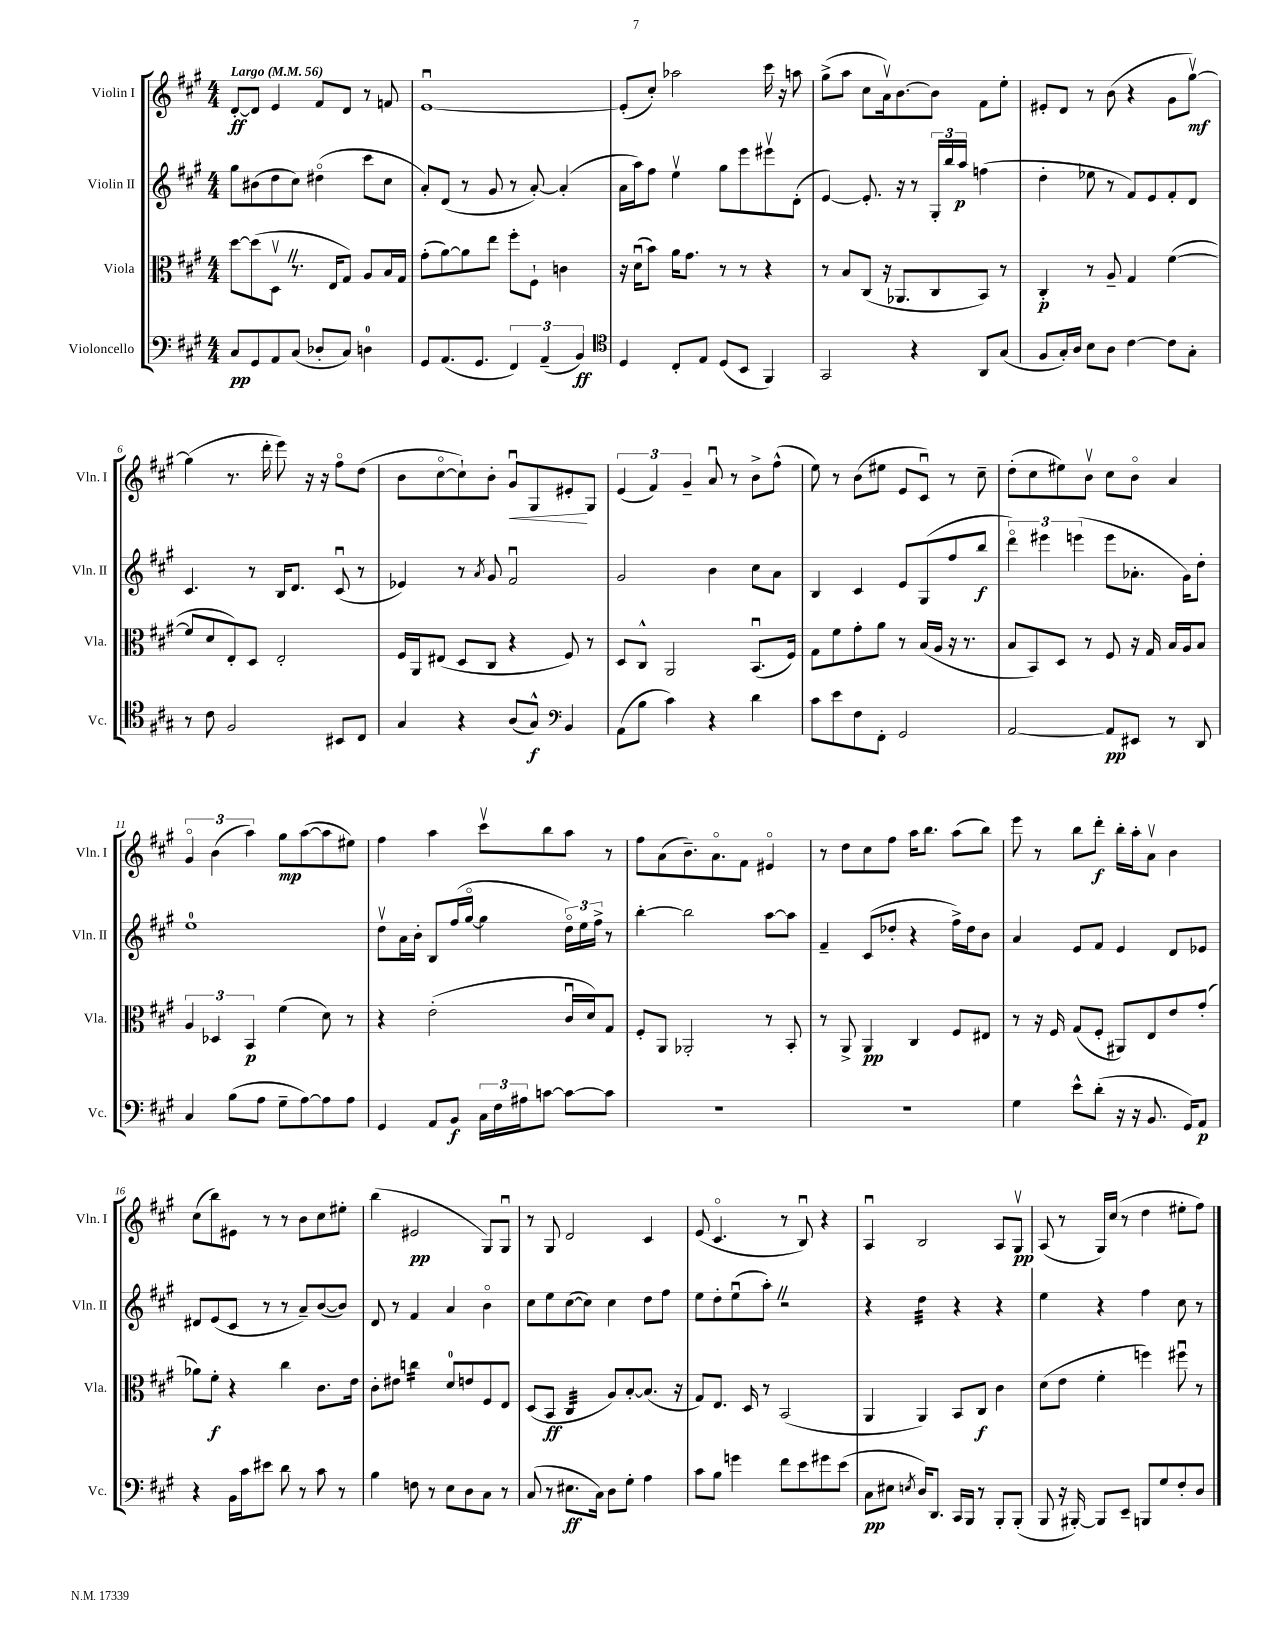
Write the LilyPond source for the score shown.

<<
\new StaffGroup <<
\new Staff = "s0" \with { instrumentName = "Violin I" shortInstrumentName = "Vln. I" } {
    \clef treble \key a \major \numericTimeSignature \time 4/4 \tempo "Largo" 4 = 56
    d'8~-.\ff d'8 e'4 fis'8 d'8 r8 f'8 |
    e'1~\downbow |
    e'8-.( cis''8-.) aes''2 cis'''16 r16 a''8 |
    gis''8->( a''8 cis''8 a'16\upbow) b'8.~ b'8 fis'8 e''8-. |
    eis'8-. d'8 r8 b'8( r4 gis'8 gis''8~\upbow\mf) |
    gis''4( r8. d'''16-. e'''8) r16 r16 fis''8\flageolet d''8( |
    b'8 cis''8~\flageolet cis''8-!) b'8-. gis'8\downbow\< gis8 eis'8-.\! gis8 |
    \tuplet 3/2 { e'4( fis'4) gis'4-- } a'8\downbow r8 b'8-> fis''8-^( |
    e''8) r8 b'8( eis''8 e'8 cis'8\downbow) r8 cis''8-- |
    d''8-.( cis''8 eis''8) b'8\upbow cis''8 b'8\flageolet a'4 |
    \tuplet 3/2 { gis'4\flageolet b'4( a''4) } gis''8\mp a''8~( a''8 eis''8) |
    fis''4 a''4 cis'''8\upbow b''8 a''8 r8 |
    fis''8 a'8( b'8.--) a'8.\flageolet fis'8 eis'4\flageolet |
    r8 d''8 cis''8 fis''8 a''16 b''8. a''8( b''8) |
    e'''8 r8 b''8 d'''8-.\f b''16-. a''16-. a'8\upbow b'4 |
    cis''8( b''8) eis'8 r8 r8 b'8 cis''8 eis''8-. |
    b''4( eis'2\pp gis8) gis8\downbow |
    r8 gis8 d'2 cis'4 |
    e'8( cis'4.\flageolet r8 b8\downbow) r4 |
    a4\downbow b2 a8 gis8\upbow\pp |
    a8( r8 gis16) cis''16( r8 d''4 eis''8-. fis''8) \bar "|." |
}
\new Staff = "s1" \with { instrumentName = "Violin II" shortInstrumentName = "Vln. II" } {
    \clef treble \key a \major \numericTimeSignature \time 4/4
    gis''8 bis'8( d''8 cis''8) dis''4\flageolet( cis'''8 cis''8 |
    a'8-.) d'8( r8 gis'8 r8 a'8~-.) a'4-.( |
    a'16 a''16) fis''8 e''4\upbow gis''8 e'''8 eis'''8\upbow d'8-.( |
    e'4~) e'8.-. r16 r8 \tuplet 3/2 { gis16-. b''16 a''16\p } f''4( |
    d''4-. ees''8 r8 fis'8) e'8 fis'8-. d'8 |
    cis'4. r8 b16 d'8. cis'8\downbow( r8 |
    ees'4) r8 \acciaccatura { a'8 } gis'8 fis'2\downbow |
    gis'2 b'4 cis''8 a'8 |
    b4 cis'4 e'8 gis8( fis''8 b''8\f |
    \tuplet 3/2 { d'''4\flageolet) eis'''4 e'''4( } e'''8 aes'8.-. gis'16) d''8-. |
    e''1-0 |
    d''8\upbow a'16 b'16-. b8 fis''16( gis''16~\flageolet gis''4 \tuplet 3/2 { d''16\flageolet) e''16 fis''16-> } r8 |
    b''4~-. b''2 a''8~ a''8 |
    fis'4-- cis'8( des''8-. r4 fis''16->) des''16 b'8 |
    a'4 e'8 fis'8 e'4 d'8 ees'8 |
    dis'8 e'8( cis'8 r8 r8 a'8--) b'8~( b'8) |
    d'8 r8 fis'4 a'4 b'4\flageolet |
    cis''8 e''8 cis''8~( cis''8) cis''4 d''8 fis''8 |
    e''8 d''8-. e''8\downbow( a''8-.) \once \override BreathingSign.text = \markup { \musicglyph "scripts.caesura.straight" } \breathe r2 |
    r4 d''4:32 r4 r4 |
    e''4 r4 fis''4 cis''8 r8 \bar "|." |
}
\new Staff = "s2" \with { instrumentName = "Viola" shortInstrumentName = "Vla." } {
    \clef alto \key a \major \numericTimeSignature \time 4/4
    d''8~ d''8( d8\upbow \once \override BreathingSign.text = \markup { \musicglyph "scripts.caesura.straight" } \breathe r8. e16 gis8) a8 b16 gis16 |
    gis'8-.( a'8~) a'8 e''8 fis''8-. fis8-! c'4 |
    r16 d'16\downbow( b'8) a'16 gis'8. r8 r8 r4 |
    r8 b8 cis8( r16 aes,8. cis8 b,8) r8 |
    cis4-.\p r8 a8-- gis4 fis'4~( |
    fis'8 d'8 e8-.) d8 e2-. |
    fis16 a,16 eis8( d8 cis8 r4 fis8) r8 |
    d8 cis8-^ a,2 b,8.\downbow( fis16) |
    gis8 fis'8 gis'8-. a'8 r8 b16( a16 r16 r8. |
    b8 b,8) d8 r8 fis8 r16 gis16 b16 a16 b8 |
    \tuplet 3/2 { a4 des4 b,4\p } fis'4( d'8) r8 |
    r4 e'2-.( cis'16\downbow d'16) gis8 |
    fis8-. a,8 aes,2-. r8 b,8-. |
    r8 a,8-> a,4\pp cis4 fis8 eis8 |
    r8 r16 fis16 gis8( fis8-. ais,8) e8 e'8 gis'8-.( |
    aes'8) fis'8-.\f r4 cis''4 cis'8. e'16 |
    cis'8-. eis'8 c''4:16 d'8-0 e'8 fis8 e8 |
    d8( b,8\ff cis4:32 a8) b8~-. b8.( r16 |
    gis8) e8. d16 r8 b,2( |
    a,4 a,4) b,8 cis8\f cis'4 |
    d'8( e'8 fis'4-. f''4) fis''8\downbow r8 \bar "|." |
}
\new Staff = "s3" \with { instrumentName = "Violoncello" shortInstrumentName = "Vc." } {
    \clef bass \key a \major \numericTimeSignature \time 4/4
    cis8\pp gis,8 a,8 cis8( des8-. cis8) d4-0 |
    gis,8 a,8.( gis,8. \tuplet 3/2 { fis,4) a,4--( b,4\ff) } |
    \clef tenor d4 cis8-. e8 d8( b,8 fis,4) |
    gis,2 r4 a,8 gis8( |
    fis8 gis16-.) a16 b8 a8 cis'4~ cis'8 gis8-. |
    r8 cis'8 fis2 bis,8 cis8 |
    gis4 r4 a8( gis8-^\f) \clef bass b,4 |
    a,8( b8 cis'4) r4 d'4 |
    cis'8 e'8 fis8 fis,8-. gis,2 |
    a,2~ a,8\pp eis,8 r8 d,8 |
    cis4 b8( a8 gis8-- a8~) a8 a8 |
    gis,4 a,8 b,8\f \tuplet 3/2 { cis16 fis16 ais16 } c'8~ c'8~ c'8 |
    R1 |
    R1 |
    gis4 e'8-^ d'8-.( r16 r16 b,8. gis,16) a,8\p |
    r4 b,16 cis'16 eis'8 d'8 r8 cis'8 r8 |
    b4 f8 r8 e8 d8 cis8 r8 |
    cis8( r8 eis8.\ff cis16) d8 gis8-. a4 |
    cis'8 b8 g'4 fis'8 e'8 gis'8 e'8( |
    cis8\pp eis8 \acciaccatura { e8 } d16) d,8. cis,16 b,,16 r8 b,,8-. b,,8-.( |
    b,,8 r16 bis,,16~-.) bis,,8 e,8-- b,,8 gis8 fis8-. d8 \bar "|." |
}
>>
>>
